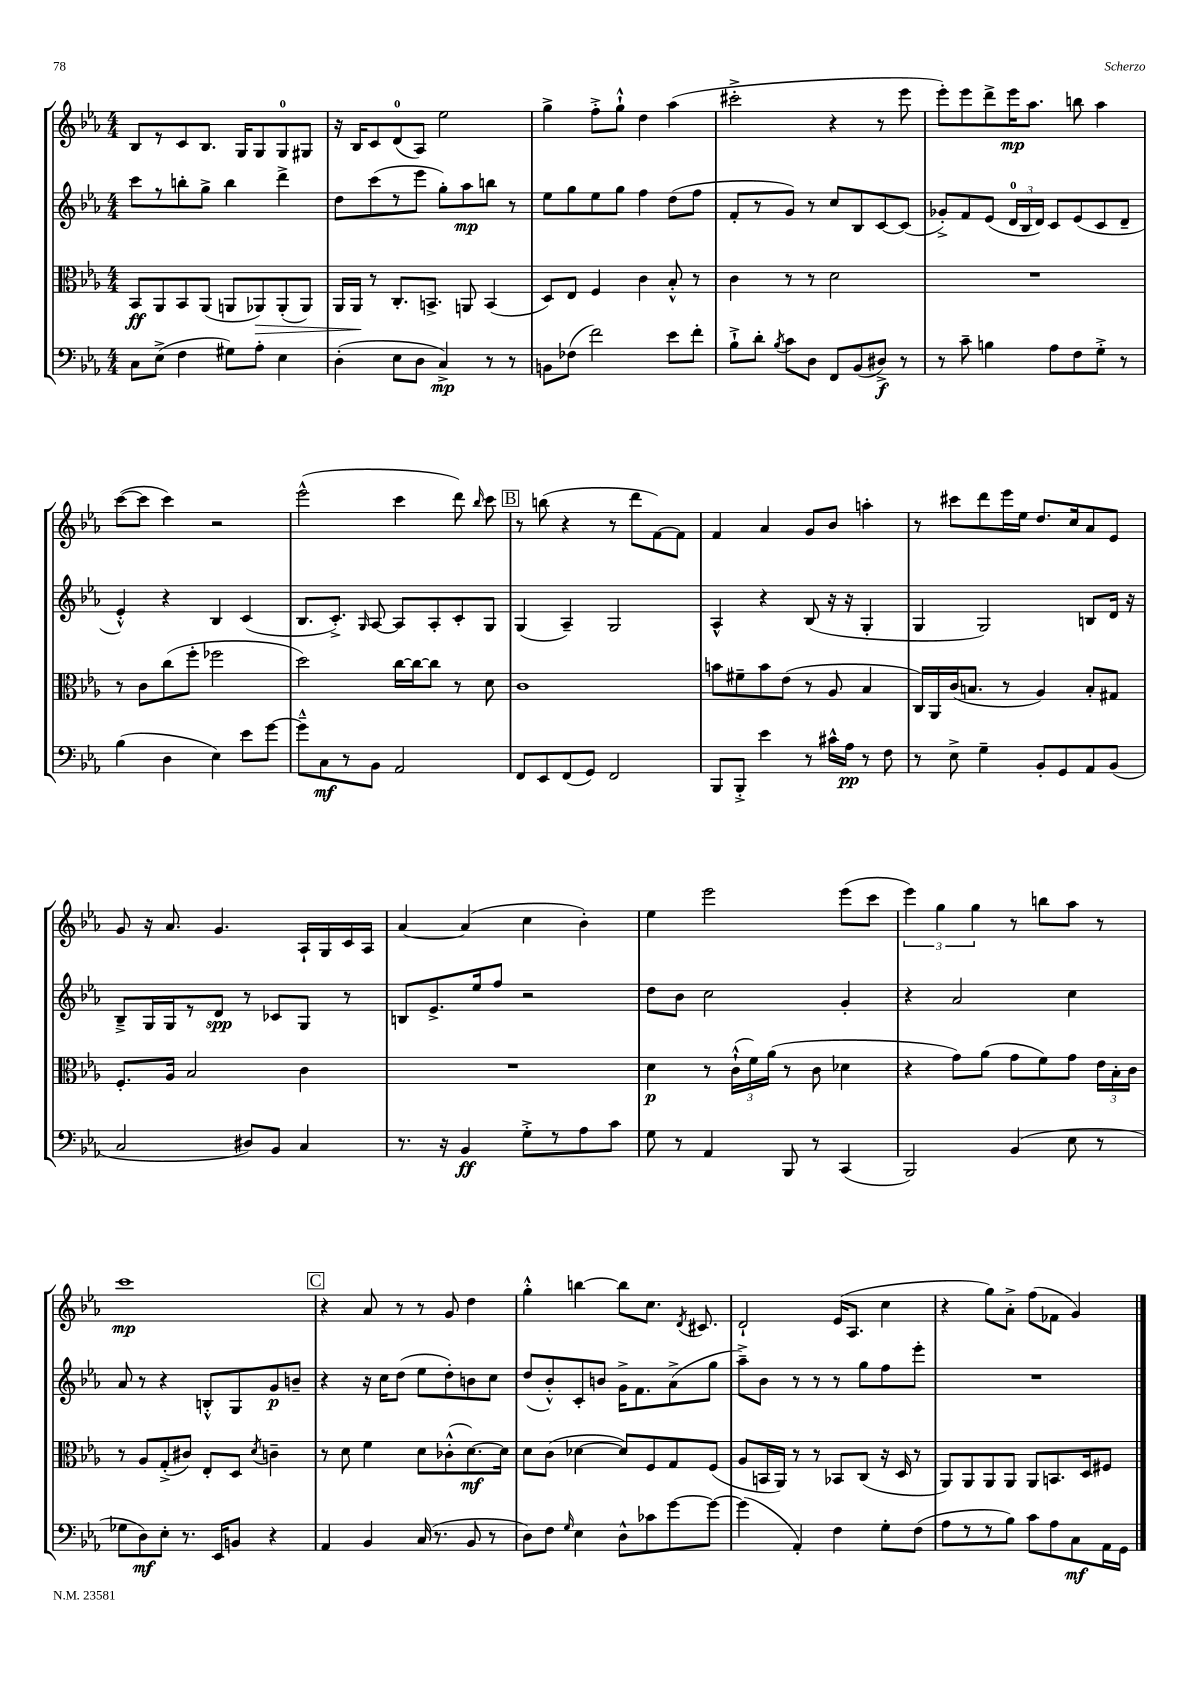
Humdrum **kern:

**kern	**kern	**kern	**kern
*staff4	*staff3	*staff2	*staff1
*clefF4	*clefC3	*clefG2	*clefG2
*k[b-e-a-]	*k[b-e-a-]	*k[b-e-a-]	*k[b-e-a-]
*M4/4	*M4/4	*M4/4	*M4/4
8C\L	8BB-/L	8ccc\L	8B-/L
(8E-^\J	8AA-/	8r	8r
4F\	8BB-/	8bb'\	8c/
.	(8AA-/J	8gg^\J	8.B-/J
8G#\L)	8AA/L	4bb\	.
.	.	.	16G/LK
8A-'\J	8AA-/)	.	8G/
4E-\	(8AA-'/	4ddd^\	8G/
.	8AA-/J)	.	8G#/J
=	=	=	=
(4D'\	16AA-/LL	8dd\L	16r
.	16AA-/JJ	.	16B-/LK
.	8r	(8ccc\	8c/
8E-\L	8.C'/L	8r	(8d/
8D\J	.	8eee-\J	8A-/J)
.	8.BB^/J	.	.
4C^/)	.	8gg'\L)	2ee-\
.	8AA/	8aa-\	.
8r	(4BB/	8bb\J	.
8r	.	8r	.
=	=	=	=
8BB\L	8D/L)	8ee-\L	4gg^\
(8F-\J	8E-/J	8gg\	.
2f\)	4F/	8ee-\	8ff'^\L
.	.	8gg\J	8gg`^^\J
.	4c\	4ff\	4dd\
8e-\L	8B-'^^/	(8dd\L	(4aa-\
8f'\J	8r	8ff\J	.
=	=	=	=
8B-`^\L	4c\	8f'/L	2ccc#'^\
8d'\J	.	8r	.
8qB-/	.	.	.
8c\L	8r	8g/J)	.
8D\J	8r	8r	.
8FF/L	2d\	8cc/L	4r
(8BB-/	.	8B-/	.
8D#^/J)	.	[8c/	8r
8r	.	(8c/]J	8eee-\
=	=	=	=
8r	1r	8g-'^/L)	8eee-'\L)
8c~\	.	8f/	8eee-\
4B\	.	(8e-/J	8ddd^\
.	.	24d/LL	16eee-\K
.	.	24B-/	.
.	.	.	8.aa-\J
.	.	24d/JJ)	.
8A-\L	.	8c/L	.
8F\	.	(8e-/	8bb\
8G'^\J	.	8c/	4aa-\
8r	.	8d~/J	.
=	=	=	=
(4B-\	8r	4e-'^^/)	([8ccc\L
.	8c\L	.	8ccc\]J
4D\	(8cc\	4r	4ccc\)
.	8ff'\J	.	.
4E-\)	2ff-\	4B-/	2r
8e-\L	.	(4c/	.
[8g\J	.	.	.
=	=	=	=
8g~^^\]L	2dd\)	8.B-/L	(2eee-^^\
8C\	.	.	.
.	.	8.c'^/J)	.
8r	.	.	.
.	.	16qqG/	.
8BB-\J	.	[8A-/	.
2AA-/	[16cc\LL	8A-/]L	4ccc\
.	16cc\_J	.	.
.	8cc\]J	8A-'/	.
.	8r	8c'/	8ddd\)
.	.	.	16qqbb-/
.	8d\	8G/J	8ccc\
=	=	=	=
8FF/L	1c	(4G/	8r
8EE-/	.	.	(8bb\
(8FF/	.	4A-~/)	4r
8GG/J)	.	.	.
2FF/	.	2G/	8r
.	.	.	8ddd\L
.	.	.	[8f\)
.	.	.	8f\]J
=	=	=	=
8BBB-/L	8b\L	4A-^^/	4f/
8BBB-'^/J	8f#~\	.	.
4e-\	8b\	4r	4a-/
.	(8e-\J	.	.
8r	8r	(8B-/	8g/L
16c#^^\LL	8A-/	16r	8b-/J
16A-\JJ	.	16r	.
8r	4B-/	4G'/	4aa'\
8F\	.	.	.
=	=	=	=
8r	16C/LL)	4G/	8r
.	16AA-/	.	.
8E-^\	(16c/J	.	8ccc#\L
.	8.B/J	.	.
4G~\	.	2G/)	8ddd\
.	8r	.	16eee-\L
.	.	.	16ee-\JJ
8BB-'/L	4A-/)	.	8.dd/L
8GG/	.	.	.
.	.	.	16cc/k
8AA-/	8B'/L	8B/L	8a-/
(8BB-/J	8G#/J	16d/Jk	8e-/J
.	.	16r	.
=	=	=	=
2C/	8.F'/L	8B-~^/L	8g/
.	.	16G/L	16r
.	16A-/Jk	16G/J	8.a-/
.	2B-/	8r	.
.	.	8d/J	4.g/
8D#/L)	.	8r	.
8BB-/J	.	8c-/L	.
4C/	4c\	8G/J	16A-`/LL
.	.	.	16G/
.	.	8r	16c/
.	.	.	16A-/JJ
=	=	=	=
8.r	1r	8B/L	[4a-/
.	.	8.e-^/	.
16r	.	.	.
4BB-/	.	.	(4a-/]
.	.	16ee-/k	.
.	.	8ff/J	.
8G'^\L	.	2r	4cc\
8r	.	.	.
8A-\	.	.	4b-'\)
8c\J	.	.	.
=	=	=	=
8G\	4d\	8dd\L	4ee-\
8r	.	8b-\J	.
4AA-/	8r	2cc\	2eee-\
.	(24c`^^\LL	.	.
.	24f\)	.	.
.	(24a-\JJ	.	.
8BBB-/	8r	.	.
8r	8c\	.	.
(4CC/	4d-\	4g'/	(8eee-\L
.	.	.	8ccc\J
=	=	=	=
2BBB-/)	4r	4r	6eee-\)
.	.	.	6gg\
.	8g\L)	2a-/	.
.	.	.	6gg\
.	(8a-\J	.	.
(4BB-/	8g\L	.	8r
.	8f\)	.	8bb\L
8E-\	8g\J	4cc\	8aa-\J
8r	24e-\LL	.	8r
.	24B-'\	.	.
.	24c\JJ	.	.
=	=	=	=
8G-\L	8r	8a-/	1ccc
8D\)	8A-/L	8r	.
8E-'\J	(8G'^/	4r	.
8.r	8c#/J)	.	.
.	8E-'/L	8B'^^/L	.
16EE-/LK	.	.	.
8BB/J	8D/J	8G/	.
.	8qd/	.	.
4r	4c~\	8g/	.
.	.	8b~/J	.
=	=	=	=
4AA-/	8r	4r	4r
.	8d\	.	.
4BB-/	4f\	16r	8a-/
.	.	16cc\LK	.
.	.	(8dd\J	8r
(16C/	8d\L	8ee-\L	8r
8.r	.	.	.
.	(8c-'^^\	8dd'\)	8g/
8BB-/	[8.d\)	8b\	4dd\
8r	.	8cc\J	.
.	16d\]Jk	.	.
=	=	=	=
8D\L)	8d\L	(8dd/L	4gg'^^\
8F\J	(8c\J	8b-'^^/)	.
16qqG/	.	.	.
4E-\	[4d-\	8c'/	[4bb\
.	.	8b/J	.
8D^^\L	8d-/]L)	16g^\LK	8bb\]L
.	.	8.f\	.
8c-\	8F/	.	8.cc\J
[8g\	8G/	(8a-^\	.
.	.	.	8qd/
.	.	.	8.c#/
8g\_J	(8F/J	8gg\J	.
=	=	=	=
(4g\]	8A-/L	8aa-~^\L)	2d`/
.	16BB/L	8b-\J	.
.	16AA-/JJ)	.	.
4AA-'/)	8r	8r	.
.	8r	8r	.
4F\	8BB-/L	8r	(16e-/LK
.	.	.	8.A-/J
.	(8C/J	8gg\L	.
8G'\L	16r	8ff\	4cc\
.	16D/	.	.
(8F\J	8r	8eee-'\J	.
=	=	=	=
8A-\L	8AA-/L)	1r	4r
8r	8AA-/	.	.
8r	8AA-/	.	8gg\L)
8B-\J)	8AA-/J	.	8a-'^\J
8c\L	8AA-/L	.	(8ff\L
8A-\	8.BB/	.	8f-\J
8C\	.	.	4g/)
.	16D/k	.	.
16AA-\L	8F#/J	.	.
16GG\JJ	.	.	.
==	==	==	==
*-	*-	*-	*-
